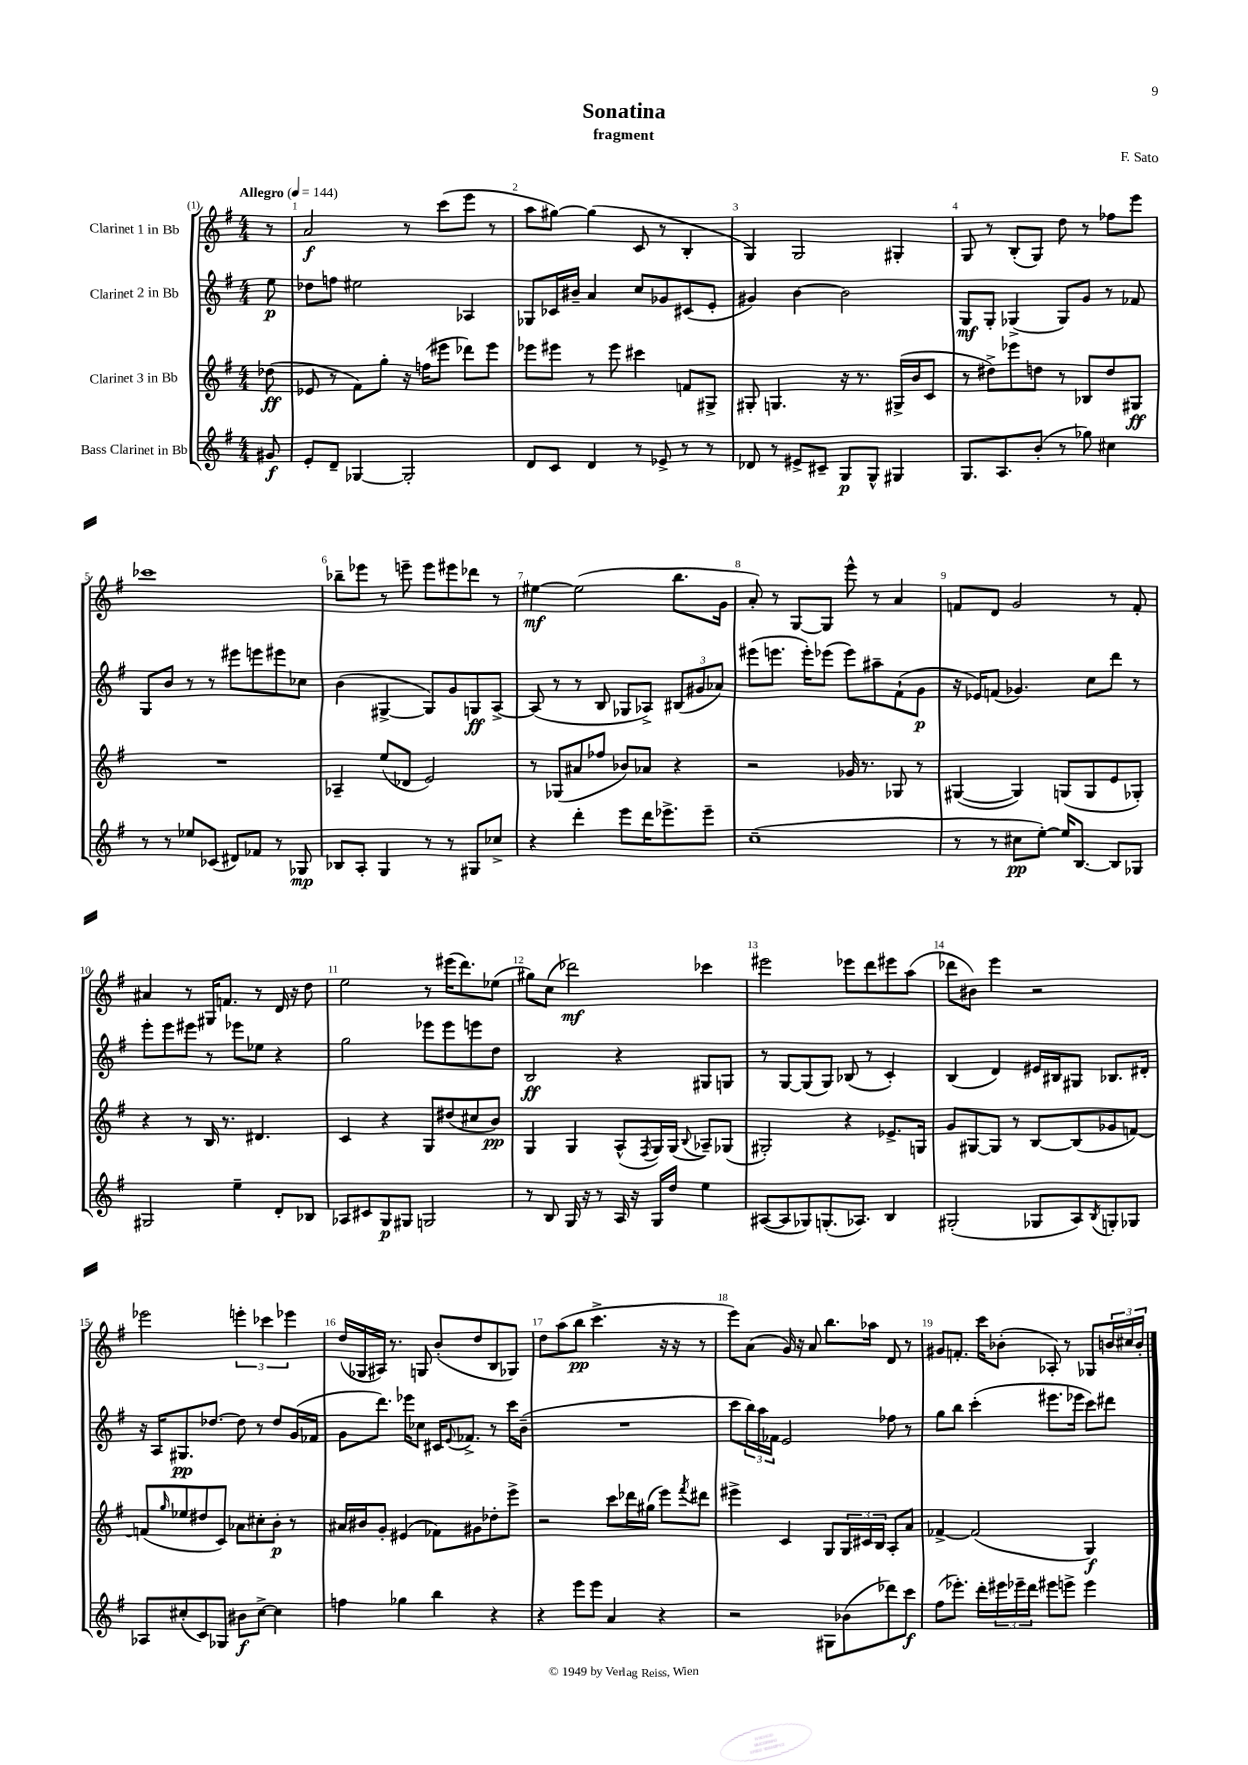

**kern	**dynam	**kern	**dynam	**kern	**dynam	**kern	**dynam
*part4	*part4	*part3	*part3	*part2	*part2	*part1	*part1
*staff4	*staff4	*staff3	*staff3	*staff2	*staff2	*staff1	*staff1
*I"Bass Clarinet in Bb	*	*I"Clarinet 3 in Bb	*	*I"Clarinet 2 in Bb	*	*I"Clarinet 1 in Bb	*
*clefG2	*	*clefG2	*	*clefG2	*	*clefG2	*
*k[f#]	*	*k[f#]	*	*k[f#]	*	*k[f#]	*
*M4/4	*	*M4/4	*	*M4/4	*	*M4/4	*
*MM144	*	*MM144	*	*MM144	*	*MM144	*
=	=	=	=	=	=	=	=
!	!	!	!	!	!	!LO:TX:a:B:t=Allegro	!
8g#X/	f	(8dd-X\	ff	8ee\	p	8r	.
=1	=1	=1	=1	=1	=1	=1	=1
8e'/L	.	8e-X/	.	8dd-X\L	.	2a/	f
8d~/J	.	8r	.	8ffn\J	.	.	.
[4G-X/	.	8f#\L)	.	2ee#X\	.	.	.
.	.	8gg'\J	.	.	.	.	.
2G-'/]	.	16r	.	.	.	8r	.
.	.	(16ffn\KL	.	.	.	.	.
.	.	8eee#X\J	.	.	.	(8ccc\L	.
.	.	8ddd-X\L)	.	4A-X/	.	8eee\J	.
.	.	8eee#\J	.	.	.	8r	.
=2	=2	=2	=2	=2	=2	=2	=2
8d/L	.	8eee-X\L	.	8G-X/L	.	8aa\L	.
8c/J	.	8eee#X\J	.	16c-X/L	.	[8gg#X\J)	.
.	.	.	.	16b#X~/JJ	.	.	.
4d/	.	8r	.	4a/	.	(4gg#\]	.
.	.	8eee#\	.	.	.	.	.
8r	.	4ccc#X\	.	8cc/L	.	8c/	.
8e-X^/	.	.	.	8g-X/	.	8r	.
8r	.	8fn/L	.	(8c#X/	.	4B'/	.
8r	.	8G#X^/J	.	8e'/J	.	.	.
=3	=3	=3	=3	=3	=3	=3	=3
8d-X/	.	8G#X'/	.	4g#X/)	.	4G/)	.
8r	.	4.Gn/	.	.	.	.	.
8e#X^/L	.	.	.	[4b\	.	2G/	.
8c#X~/J	.	.	.	.	.	.	.
8G/L	p	16r	.	2b\]	.	.	.
.	.	8.r	.	.	.	.	.
8G^^/J	.	.	.	.	.	.	.
4G#X/	.	(16G#X^/LL	.	.	.	4G#X'/	.
.	.	16b/J	.	.	.	.	.
.	.	8c/J	.	.	.	.	.
=4	=4	=4	=4	=4	=4	=4	=4
8.G/L	.	8r	.	8G/L	mf	8G/	.
.	.	8dd#X^\L)	.	8G'/J	.	8r	.
8.A/	.	.	.	.	.	.	.
.	.	8eee-X\	.	(4G-X^/	.	(8B'/L	.
(8b'/J	.	8ddn\J	.	.	.	8G/J)	.
8r	.	8r	.	8G-/L)	.	8dd\	.
8gg-X\)	.	8B-X/L	.	8g/J	.	8r	.
4cc#X\	.	8dd/	.	8r	.	8ff-X\L	.
.	.	8G#X/J	ff	8f-X/	.	8eee\J	.
!!LO:LB:g=z
=5	=5	=5	=5	=5	=5	=5	=5
8r	.	1r	.	8G/L	.	1ccc-X	.
8r	.	.	.	8b/J	.	.	.
8ee-X/L	.	.	.	8r	.	.	.
(8c-X/J	.	.	.	8r	.	.	.
8d#X/L)	.	.	.	8eee#X\L	.	.	.
8f-X/J	.	.	.	8eeen\	.	.	.
8r	.	.	.	8eee#X\	.	.	.
8G-X/	mp	.	.	8cc-X\J	.	.	.
=6	=6	=6	=6	=6	=6	=6	=6
8B-X/L	.	4A-X~/	.	(4b\	.	8bb-X~\L	.
8A'/J	.	.	.	.	.	8eee-X\J	.
4G/	.	(8ee/L	.	[4G#X^/	.	8r	.
.	.	8d-X/J	.	.	.	8eeen~\	.
8r	.	2e/)	.	8G#/L])	.	8eee\L	.
8r	.	.	.	8g/	.	8eee#X\	.
8G#X/L	.	.	.	8Gn/	ff	8ddd-X\J	.
8cc-X^/J	.	.	.	[8A^/J	.	8r	.
=7	=7	=7	=7	=7	=7	=7	=7
4r	.	8r	.	(8A/]	.	[4ee#X\	mf
.	.	(8G-X/L	.	8r	.	.	.
4ddd'\	.	8a#X/	.	8r	.	(2ee#\]	.
.	.	8ff-X/J	.	8B/	.	.	.
8eee\L	.	8b-X/L)	.	8G-X/L	.	.	.
16ddd\K	.	8a-X/J	.	8A-X^/J)	.	.	.
8.eee-X^\	.	.	.	.	.	.	.
.	.	4r	.	(12B#X/L	.	8.bb\L	.
.	.	.	.	12g#X/	.	.	.
8eee-~\J	.	.	.	.	.	.	.
.	.	.	.	12a-X/J)	.	.	.
.	.	.	.	.	.	16g\Jk	.
=8	=8	=8	=8	=8	=8	=8	=8
(1cc~	.	2r	.	(8eee#X\L	.	8a'/)	.
.	.	.	.	8.eeen\J	.	8r	.
.	.	.	.	.	.	[8G/L	.
.	.	.	.	16eee'\KL)	.	.	.
.	.	.	.	(8eee-X\J	.	8G/J]	.
.	.	16g-X/	.	8eee-\L)	.	8eee^^\	.
.	.	8.r	.	.	.	.	.
.	.	.	.	8aa#X~\	.	8r	.
.	.	8G-X/	.	(8f#`\	.	4a/	.
.	.	8r	.	8g\J	p	.	.
=9	=9	=9	=9	=9	=9	=9	=9
8r	.	([4G#X/	.	16r	.	8fn/L	.
.	.	.	.	16e-X/KL)	.	.	.
8r	.	.	.	(8fn/J	.	8d/J	.
8cc#X\L	pp	4G#/])	.	4.g-X/)	.	2g/	.
[8ee'\J)	.	.	.	.	.	.	.
16ee/KL]	.	(8Gn/L	.	.	.	.	.
[8.B/J	.	.	.	.	.	.	.
.	.	8G/	.	8cc\L	.	.	.
8B/L]	.	8e/	.	8ddd\J	.	8r	.
8G-X/J	.	8G-X'/J)	.	8r	.	8f'/	.
!!LO:LB:g=z
=10	=10	=10	=10	=10	=10	=10	=10
2G#X/	.	4r	.	8eee'\L	.	4a#X/	.
.	.	.	.	8eee\	.	.	.
.	.	8r	.	8eee#X\J	.	8r	.
.	.	16B/	.	8r	.	16G#X/KL	.
.	.	8.r	.	.	.	8.fn/J	.
4ee~\	.	.	.	8eee-X\L	.	.	.
.	.	4.d#X/	.	8ee-X\J	.	8r	.
8d'/L	.	.	.	4r	.	16d/	.
.	.	.	.	.	.	16r	.
8B-X/J	.	.	.	.	.	8dd\	.
=11	=11	=11	=11	=11	=11	=11	=11
8A-X/L	.	4c/	.	2gg\	.	2ee\	.
8c#X/	.	.	.	.	.	.	.
8G/	p	4r	.	.	.	.	.
8G#X/J	.	.	.	.	.	.	.
2Gn/	.	8G/L	.	8eee-X\L	.	8r	.
.	.	(8dd#X/	.	8eee-\	.	(16eee#X\KL	.
.	.	.	.	.	.	8.ddd\)	.
.	.	8cc#X/	.	8eeen\	.	.	.
.	.	8b/J)	pp	8dd\J	.	(8ee-X\J	.
=12	=12	=12	=12	=12	=12	=12	=12
8r	.	4G/	.	2B/	ff	8gg#X\L)	.
8B/	.	.	.	.	.	(8cc\J	.
16G/	.	4G/	.	.	.	2ddd-X\)	mf
16r	.	.	.	.	.	.	.
8r	.	.	.	.	.	.	.
16A/	.	(8A^^/L	.	4r	.	.	.
16r	.	.	.	.	.	.	.
.	.	8qF#/	.	.	.	.	.
16G/LL	.	16G/L)	.	.	.	.	.
16dd/JJ	.	(16G/JJ	.	.	.	.	.
.	.	8qqB/	.	.	.	.	.
4ee\	.	8A-X~/L)	.	8G#X/L	.	4ccc-X\	.
.	.	(8G-X/J	.	8Gn/J	.	.	.
=13	=13	=13	=13	=13	=13	=13	=13
([8A#X/L	.	2G#X'/)	.	8r	.	2eee#X\	.
8A#/]	.	.	.	[8G/L	.	.	.
8G-X/)	.	.	.	(8G/]	.	.	.
(8.Gn'/	.	.	.	8G/J)	.	.	.
.	.	4r	.	(8B-X/	.	8eee-X\L	.
8.A-X/J)	.	.	.	.	.	.	.
.	.	.	.	8r	.	8ddd\	.
4B/	.	8.e-X^/L	.	4c'/)	.	8eee#X\	.
.	.	.	.	.	.	(8aa\J	.
.	.	16Gn/Jk	.	.	.	.	.
=14	=14	=14	=14	=14	=14	=14	=14
(2G#X'/	.	8g/L	.	(4B/	.	8ddd-X\L	.
.	.	[8G#X/	.	.	.	8b#X\J)	.
.	.	8G#/J]	.	4d/)	.	4eee\	.
.	.	8r	.	.	.	.	.
8G-X/L	.	[8B/L	.	16e#X/LL	.	2r	.
.	.	.	.	16B#X/J	.	.	.
8A/)	.	(8B/]	.	8G#X/J	.	.	.
8qB/	.	.	.	.	.	.	.
8Gn'/	.	8g-X/	.	8.B-X/L	.	.	.
8G-X/J	.	[8fn/J)	.	.	.	.	.
.	.	.	.	16d#X'/Jk	.	.	.
!!LO:LB:g=z
=15	=15	=15	=15	=15	=15	=15	=15
8A-X/L	.	(8fn/L]	.	16r	.	2eee-X\	.
.	.	.	.	16A/KL	.	.	.
.	.	16qqgg/	.	.	.	.	.
(8cc#X'/	.	8ee-X/	.	8.G#X/	pp	.	.
8c/)	.	8dd#X/	.	.	.	.	.
.	.	.	.	[8.dd-X/J	.	.	.
8G-X/J	.	8c/J)	.	.	.	.	.
8b#X\L	f	8a-X\L	.	8dd-\]	.	6eeen'\	.
[8cc#^\J	.	8cc#X'\	.	8r	.	.	.
.	.	.	.	.	.	6ccc-X\	.
4cc#\]	.	8b'\J	p	8dd-/L	.	.	.
.	.	.	.	.	.	6eee-X\	.
.	.	8r	.	(16g/L	.	.	.
.	.	.	.	16f-X/JJ	.	.	.
=16	=16	=16	=16	=16	=16	=16	=16
4ffn\	.	16a#X/LL	.	8g\L	.	(16dd/LL	.
.	.	16b#X/J	.	.	.	16G-X/	.
.	.	8g'/J	.	8.ddd\J)	.	16A#X/JJ)	.
.	.	.	.	.	.	8.r	.
4gg-X\	.	(4e#X/	.	.	.	.	.
.	.	.	.	16eee-X\KL	.	.	.
.	.	.	.	8cc-X\J	.	8Gn/	.
4bb\	.	8f-X\L)	.	16c#X/KL	.	(8b'/L	.
.	.	.	.	8qqe/	.	.	.
.	.	.	.	8.f-X^/J	.	.	.
.	.	8g#X\	.	.	.	8dd/	.
4r	.	8dd-X'\	.	8r	.	8B/	.
.	.	8eee^\J	.	16ccc\LL	.	8G-X/J)	.
.	.	.	.	(16b~\JJ	.	.	.
=17	=17	=17	=17	=17	=17	=17	=17
4r	.	2r	.	1r	.	8dd\L	.
.	.	.	.	.	.	(8aa\	.
8eee\L	.	.	.	.	.	8bb\J	pp
8eee\J	.	.	.	.	.	4.ccc^\	.
4a/	.	8ccc\L	.	.	.	.	.
.	.	16ddd-X\L	.	.	.	.	.
.	.	(16gg#X\JJ	.	.	.	.	.
4r	.	8eee\L)	.	.	.	16r	.
.	.	.	.	.	.	16r	.
.	.	8qfff#/	.	.	.	.	.
.	.	8ddd#X\J	.	.	.	8r	.
=18	=18	=18	=18	=18	=18	=18	=18
2r	.	4eee#X^\	.	8ccc\L	.	8eee\L)	.
.	.	.	.	24bb\L)	.	(8a\J	.
.	.	.	.	24aa\	.	.	.
.	.	.	.	24f-X\JJ	.	.	.
.	.	4c/	.	2e/	.	16g/)	.
.	.	.	.	.	.	16r	.
.	.	.	.	.	.	8a/	.
8G#X\L	.	8G/L	.	.	.	8.bb\L	.
(8b-X\	.	24G/L	.	.	.	.	.
.	.	24c#X/	.	.	.	.	.
.	.	.	.	.	.	16aa-X\Jk	.
.	.	24B/JJ	.	.	.	.	.
8ddd-X\)	.	8A'/L	.	8ff-X\	.	8d/	.
8ccc\J	f	8a/J	.	8r	.	8r	.
=19	=19	=19	=19	=19	=19	=19	=19
(8ff#\L	.	[4f-X^/	.	8gg\L	.	8g#X/L	.
8.eee-X'\J)	.	.	.	8bb\J	.	8.fn'/J	.
.	.	(2f-/]	.	(4ccc'\	.	.	.
16ddd'\LL	.	.	.	.	.	16ccc\KL	.
24eee#X\	.	.	.	.	.	(8b-X'\J	.
24eee-X~\	.	.	.	.	.	.	.
24ddd\JJ	.	.	.	.	.	.	.
8eee#X\L	.	.	.	8.eee#X\L	.	8A-X'/)	.
8eeen^\J	.	.	.	.	.	8r	.
.	.	.	.	16eee-X\Jk	.	.	.
4eee\	.	4G/)	f	8ccc\L)	.	8G-X/L	.
.	.	.	.	8ddd#X\J	.	24bn/L	.
.	.	.	.	.	.	24cc#X/	.
.	.	.	.	.	.	24b'/JJ	.
==	==	==	==	==	==	==	==
*-	*-	*-	*-	*-	*-	*-	*-
